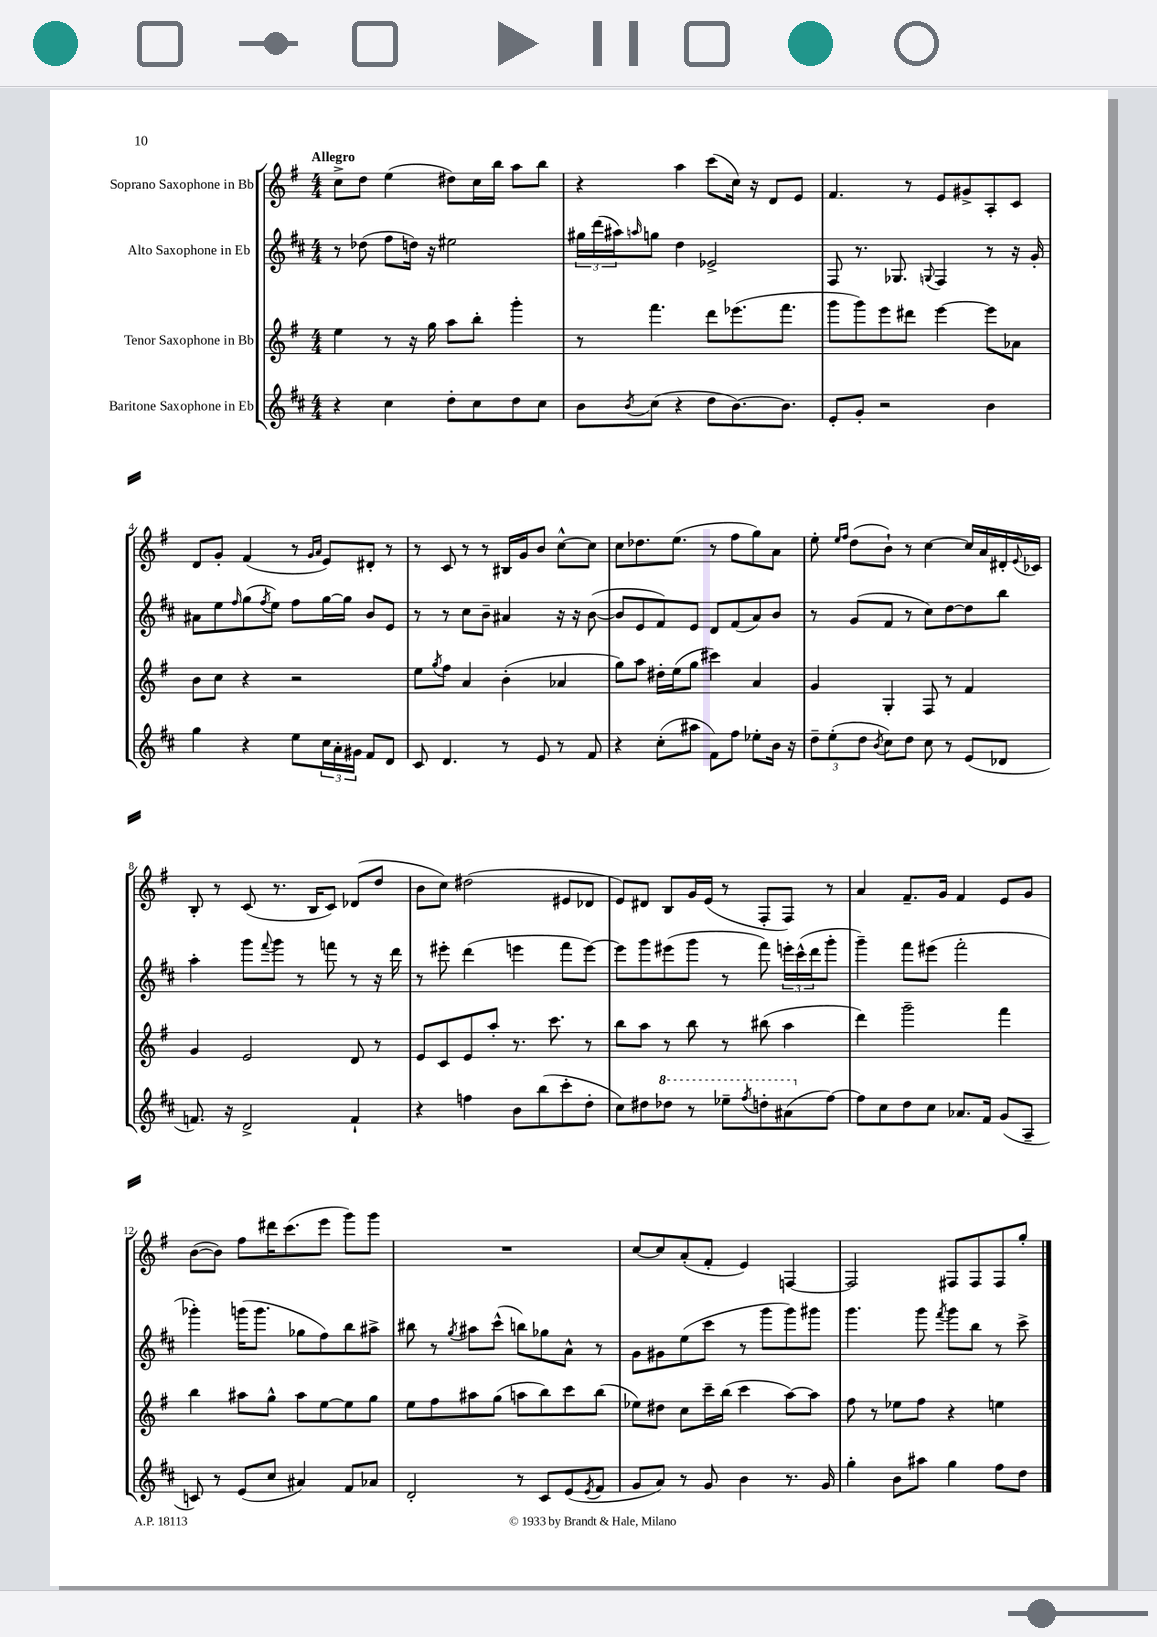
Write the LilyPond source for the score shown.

<<
\new StaffGroup <<
\new Staff = "s0" \with { instrumentName = "Soprano Saxophone in Bb" } {
    \clef treble \key g \major \numericTimeSignature \time 4/4 \tempo "Allegro"
    c''8-> d''8 e''4( dis''8) c''16 b''16 a''8 b''8 |
    r4 a''4 c'''8( c''16) r16 d'8 e'8 |
    fis'4. r8 e'8 gis'8-> a8-. c'8 |
    d'8 g'8-. fis'4( r8 \grace { g'16 a'16 } e'8) dis'8-. r8 |
    r8 c'8 r8 r8 bis16 g'16 b'8 c''8~-^ c''8 |
    c''8 des''8. e''8.( r8 fis''8 g''8) a'8 |
    e''8-. \grace { e''16 fis''16 } d''8( b'8-!) r8 c''4~ c''16 a'16 dis'16-. \appoggiatura { e'8 } ces'16 |
    b8-. r8 c'8( r8. b16 c'8) des'8( d''8 |
    b'8 c''8) dis''2( eis'8 des'8 |
    e'8) dis'8 b8 g'16 e'16( r8 fis8-. fis8) r8 |
    a'4 fis'8.-- g'16 fis'4 e'8 g'8 |
    b'8~( b'8) fis''8 dis'''16 c'''8.( e'''8 g'''8) g'''8 |
    R1 |
    c''8~ c''8 a'8-.( fis'8-. e'4) f4~ |
    f2 fis8 fis8 fis8 g''8-. \bar "|." |
}
\new Staff = "s1" \with { instrumentName = "Alto Saxophone in Eb" } {
    \clef treble \key d \major \numericTimeSignature \time 4/4
    r8 des''8( fis''8 d''16) r16 eis''2 |
    \tuplet 3/2 { gis''16 d'''16( ais''16) } \grace { a''16 } g''8 d''4 ees'2-> |
    fis8 r8. ges8. \appoggiatura { g8 } fis4 r8 r16 g'16-. |
    ais'8 e''8 \grace { fis''16 } g''8( \acciaccatura { fis''8 } e''8) fis''8 g''16~ g''16 b'8 e'8 |
    r8 r8 cis''8 b'8-- ais'4 r16 r16 b'8~( |
    b'8 e'8 fis'8) e'8 d'8 fis'8( a'8) b'8 |
    r8 g'8( fis'8 r8 cis''8) d''8~ d''8 b''8 |
    a''4-. g'''8 \appoggiatura { fis'''8 } g'''8 r8 f'''8 r8 r16 d'''16 |
    r8 eis'''8-. d'''4( e'''4 fis'''8 e'''8~) |
    e'''8 g'''8 eis'''8( g'''8 r8 fis'''8) \tuplet 3/2 { e'''16-. cis'''16-^( d'''16 } g'''8-. |
    g'''4--) fis'''8 eis'''8( fis'''2-. |
    ges'''4-.) g'''16( g'''8. ges''8 fis''8) b''8 ais''8-> |
    bis''8 r8 \acciaccatura { g''8 } ais''8 cis'''8-^( b''8) ges''8 a'8-^ r8 |
    g'8 gis'8 e''8( cis'''8 r8 g'''8 g'''8) gis'''8 |
    g'''4. g'''8 \acciaccatura { fis'''8 } g'''8 b''8 r8 cis'''8-> \bar "|." |
}
\new Staff = "s2" \with { instrumentName = "Tenor Saxophone in Bb" } {
    \clef treble \key g \major \numericTimeSignature \time 4/4
    e''4 r8 r16 g''16 a''8 b''8-. g'''4-. |
    r8 fis'''4. d'''8 ees'''8.( fis'''8. |
    g'''8 g'''8) e'''8 dis'''8 e'''4~ e'''8 aes'8 |
    b'8 c''8 r4 r2 |
    e''8 \acciaccatura { g''8 } fis''8 a'4 b'4-.( aes'4 |
    g''8) a''8 dis''16-. e''16( g''8 cis'''4) a'4 |
    g'4 g4-. fis8 r8 fis'4 |
    g'4 e'2 d'8 r8 |
    e'8 c'8 e'8 a''8-. r8. c'''8. r8 |
    b''8 a''8 r8 b''8 r8 bis''8( a''4 |
    d'''4) g'''2-- fis'''4 |
    b''4 ais''8 g''8-^ ais''8 e''8~ e''8 g''8 |
    e''8 fis''8 ais''8 g''8( a''8 b''8) c'''8 b''8( |
    ees''8) dis''8 c''8 c'''16-- b''16( c'''4 a''8~) a''8 |
    fis''8 r8 ees''8 fis''8 r4 e''4 \bar "|." |
}
\new Staff = "s3" \with { instrumentName = "Baritone Saxophone in Eb" } {
    \clef treble \key d \major \numericTimeSignature \time 4/4
    r4 cis''4 d''8-. cis''8 d''8 cis''8 |
    b'8 \acciaccatura { b'8 } cis''8( r4 d''8 b'8.~) b'8. |
    e'8-. g'8-. r2 b'4 |
    g''4 r4 e''8 \tuplet 3/2 { cis''16 a'16-. gis'16 } fis'8 d'8 |
    cis'8 d'4. r8 e'8 r8 fis'8 |
    r4 cis''8-.( ais''8 fis'8) fis''8 ees''8-. b'16 r16 |
    \tuplet 3/2 { d''8-- e''8-.( d''8 } \acciaccatura { b'8 } cis''8) d''8 cis''8 r8 e'8( des'8 |
    f'8.) r16 d'2-> f'4-! |
    r4 f''4 b'8 b''8( cis'''8-. d''8-. |
    cis''8) dis''8 \ottava #1 des'''8 r8 ees'''8-- \acciaccatura { fis'''8 } d'''8-. ais''8( \ottava #0 fis''8~) |
    fis''8 cis''8 d''8 cis''8 aes'8. fis'16 g'8( a8-- |
    c'8) r8 e'8( cis''8 ais'4) fis'8 aes'8 |
    d'2-. r8 cis'8 e'8( \acciaccatura { e'8 } fis'8 |
    g'8 a'8) r8 g'8 b'4 r8. g'16 |
    g''4-. b'8 ais''8 g''4 fis''8 d''8 \bar "|." |
}
>>
>>
